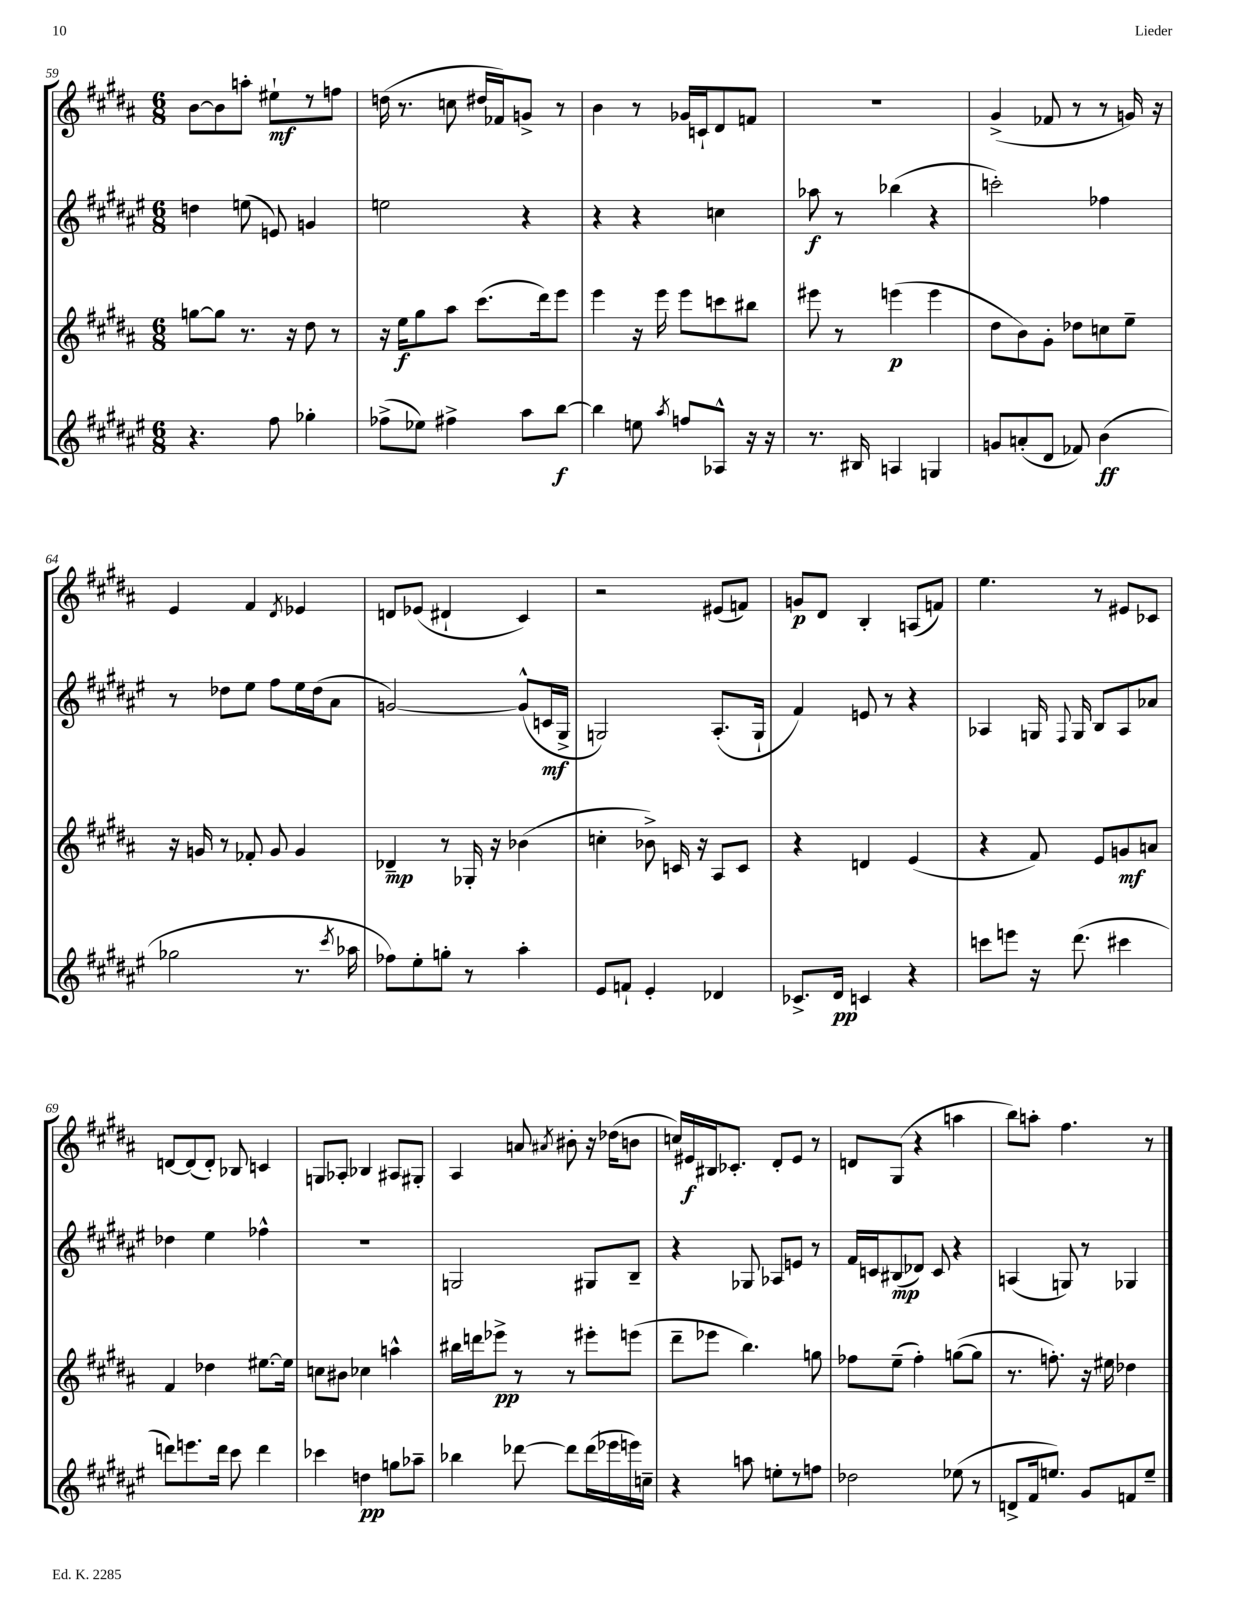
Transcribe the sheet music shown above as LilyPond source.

<<
\new StaffGroup <<
\new Staff = "s0" {
    \clef treble \key b \major \numericTimeSignature \time 6/8
    \autoBeamOff b'8[~ b'8 a''8]-. eis''8[-!\mf r8 f''8] |
    d''16( r8. c''8 dis''16[ fes'16) g'8]-> r8 |
    b'4 r8 ges'16[ c'16-! dis'8 f'8] |
    R2. |
    gis'4->( fes'8 r8 r8 g'16) r16 |
    e'4 fis'4 \acciaccatura { dis'8 } ees'4 |
    d'8[ ees'8]( dis'4-! cis'4) |
    r2 eis'8[( f'8]) |
    g'8[\p dis'8] b4-. a8[( f'8]) |
    e''4. r8 eis'8[ ces'8] |
    d'8[~ d'8( d'8]-.) bes8 c'4 |
    g8[ aes8]-. bes4 ais8[ gis8]-. |
    ais4 a'8 \acciaccatura { ais'8 } bis'8-. r16 des''16[( b'8] |
    c''16[) eis'16\f bis16 ces'8.]-. dis'8[-. eis'8] r8 |
    d'8[ gis8]( r4 a''4 |
    b''8[) a''8]-. fis''4. r8 \bar "|." |
}
\new Staff = "s1" {
    \clef treble \key fis \major \numericTimeSignature \time 6/8
    \autoBeamOff d''4 e''8( e'8) g'4 |
    e''2 r4 |
    r4 r4 c''4 |
    aes''8\f r8 bes''4( r4 |
    c'''2-.) fes''4 |
    r8 des''8[ eis''8] fis''8[ eis''16 des''16( ais'8] |
    g'2~) g'8[-^( c'16\mf gis16]-> |
    g2) ais8.[-.( g16]-! |
    fis'4) e'8 r8 r4 |
    aes4 g16 \appoggiatura { fis8 } g16 b8[ aes8 aes'8] |
    des''4 eis''4 fes''4-^ |
    R2. |
    g2 gis8[ b8]-- |
    r4 ges8 aes8[ e'8] r8 |
    fis'16[ c'16 bis8\mp( des'8]) c'8 r4 |
    a4( g8) r8 ges4 \bar "|." |
}
\new Staff = "s2" {
    \clef treble \key b \major \numericTimeSignature \time 6/8
    \autoBeamOff g''8[~ g''8] r8. r16 dis''8 r8 |
    r16 e''16[\f gis''8 ais''8] cis'''8.[( dis'''16) e'''8] |
    e'''4 r16 e'''16 e'''8[ c'''8 bis''8] |
    eis'''8 r8 e'''4\p( e'''4 |
    dis''8[ b'8) gis'8]-. des''8[ c''8 e''8]-- |
    r16 g'16 r8 fes'8-. g'8 g'4 |
    des'4--\mp r8 ges16-. r16 bes'4( |
    c''4-. bes'8->) c'16 r16 ais8[ c'8] |
    r4 d'4 e'4( |
    r4 fis'8) e'8[ g'8\mf a'8] |
    fis'4 des''4 eis''8.[~ eis''16] |
    c''8[ bis'8] ces''4 a''4-^ |
    bis''16[ d'''16 ees'''8]->\pp r8 r8 eis'''8[-. e'''8]( |
    dis'''8[-- ees'''8] b''4.) g''8 |
    fes''8[ e''8]--( fes''4-.) g''8[~( g''8] |
    r8. f''8.-.) r16 eis''16 des''4 \bar "|." |
}
\new Staff = "s3" {
    \clef treble \key fis \major \numericTimeSignature \time 6/8
    \autoBeamOff r4. fis''8 ges''4-. |
    fes''8[->( ees''8]) fis''4-> ais''8[ b''8]~\f |
    b''4 e''8 \acciaccatura { ais''8 } f''8[ aes8]-^ r16 r16 |
    r8. bis16 a4 g4 |
    g'8[ a'8-.( dis'8] fes'8) b'4\ff( |
    ges''2 r8. \acciaccatura { cis'''8 } aes''16 |
    fes''8[) eis''8-. g''8]-. r8 ais''4-. |
    eis'8[ f'8]-! eis'4-. des'4 |
    ces'8.[-> dis'16]\pp c'4 r4 |
    c'''8[ e'''8] r16 dis'''8.( cis'''4 |
    d'''8[) e'''8. d'''16] cis'''8 d'''4 |
    ces'''4 d''4\pp g''8[ aes''8]-- |
    bes''4 des'''8~ des'''8[ des'''16( ees'''16 e'''16) c''16]-- |
    r4 a''8 e''8[-. r8 f''8] |
    des''2 ees''8( r8 |
    d'8[-> fis'16 e''8.]) gis'8[ f'8 e''8]-- \bar "|." |
}
>>
>>
\layout { \context { \Score currentBarNumber = #59 } }
